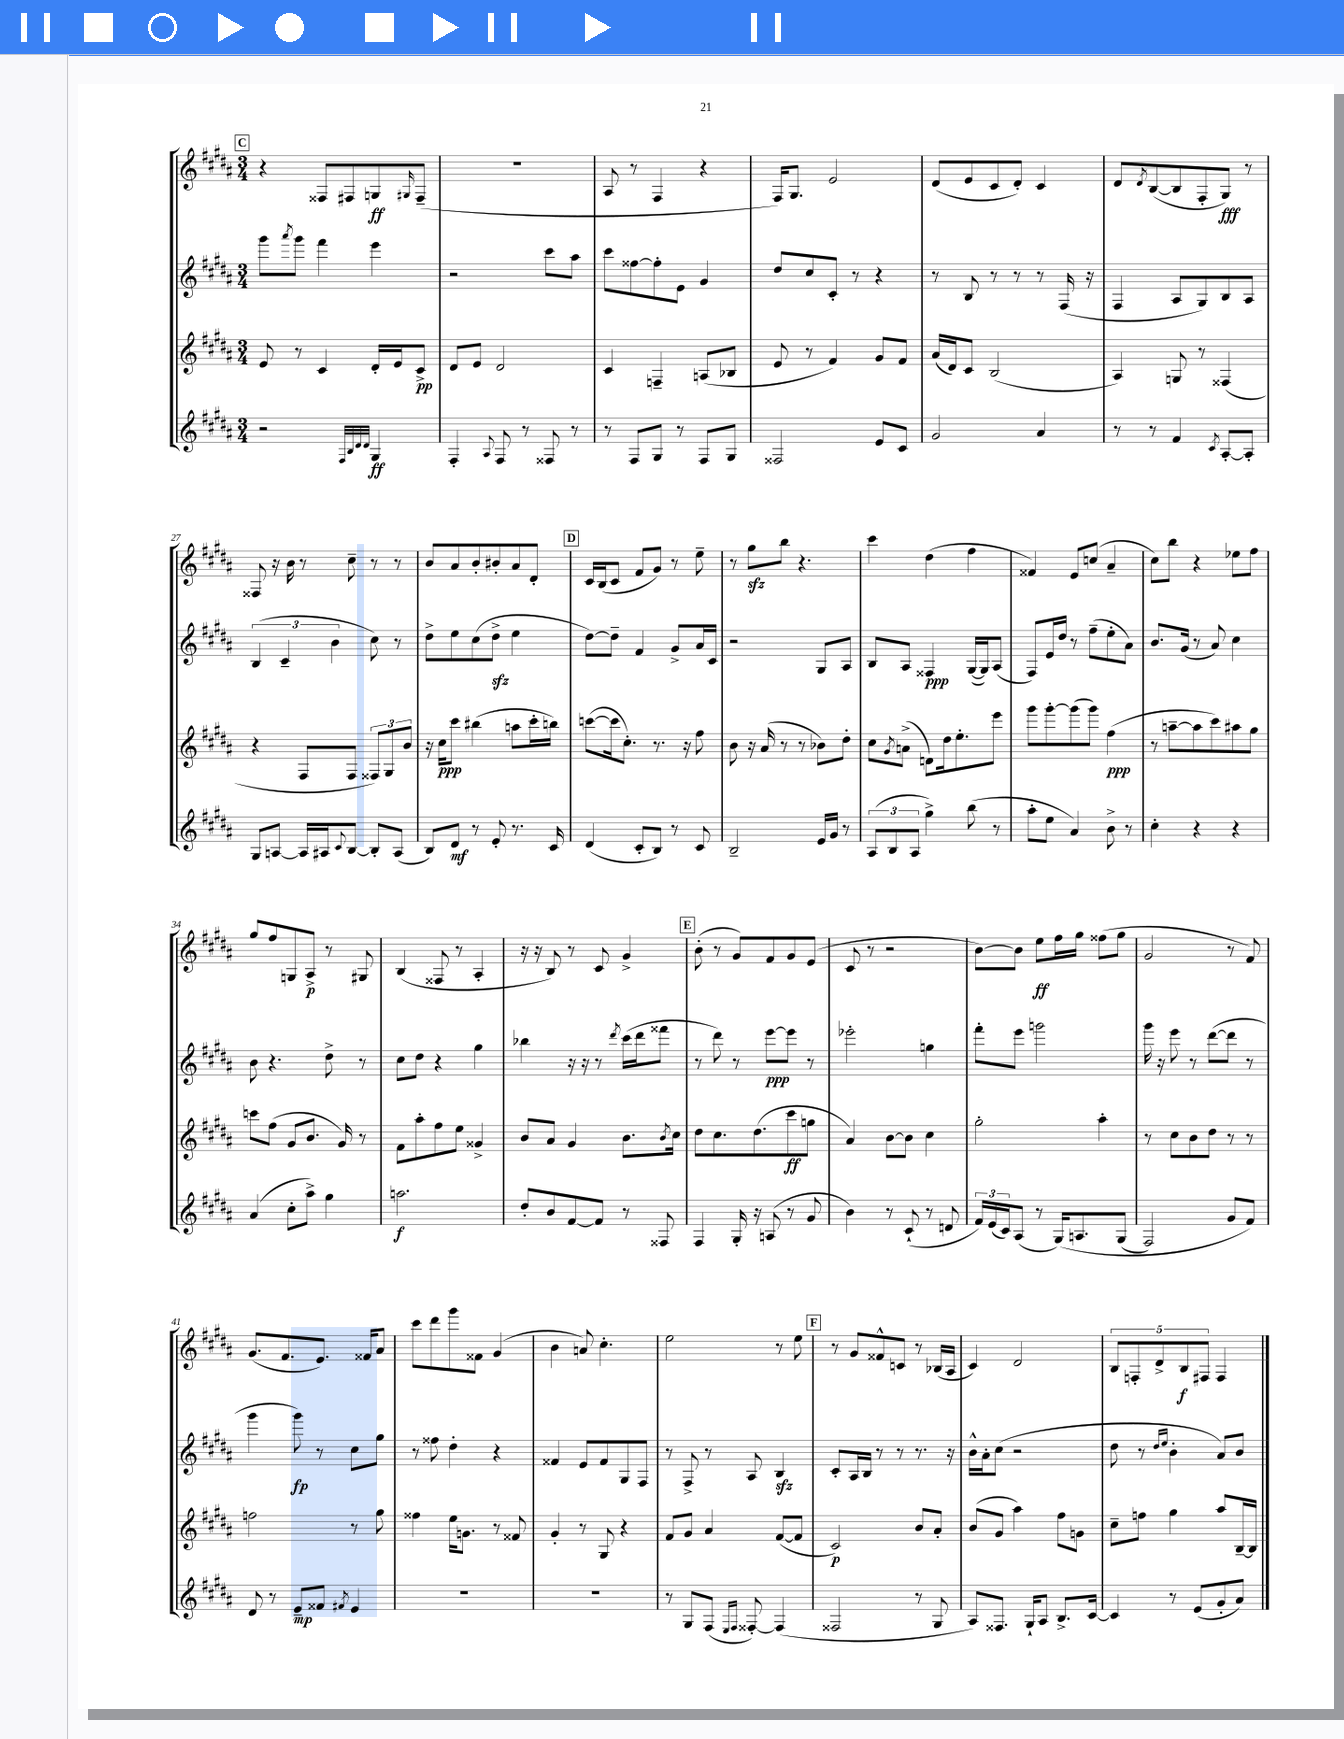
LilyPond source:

<<
\new StaffGroup <<
\new Staff = "s0" {
    \clef treble \key b \major \numericTimeSignature \time 3/4
    \mark \markup { \box "C" } r4 fisis8 fis8 g8\ff \grace { gis16 } fis8--( |
    R2. |
    ais8 r8 fis4 r4 |
    fis16) gis8. e'2 |
    dis'8( e'8 cis'8 dis'8-.) cis'4 |
    dis'8 \acciaccatura { dis'8 } b8~( b8 fis8-. gis8\fff) r8 |
    fisis8 r16 b'16 r8 cis''8-- r8 r8 |
    b'8 ais'8 b'8-. bis'8-. ais'8 dis'8-. |
    \mark \markup { \box "D" } cis'16 b16( cis'8 fis'8 gis'8) r8 e''8-- |
    r8 gis''8\sfz b''8 r4. |
    cis'''4 dis''4( fis''4 |
    fisis'4) e'8 c''8( ais'4-- |
    cis''8) b''8 r4 ees''8 fis''8 |
    gis''8 fis''8 g8 ais8->\p r8 gis8 |
    b4( fisis8 r8 ais4-. |
    r16 r16 b8) r8 cis'8 gis'4-> |
    \mark \markup { \box "E" } b'8-.( r8 gis'8) fis'8 gis'8 e'8( |
    cis'8 r8 r2 |
    b'8~) b'8 e''8\ff fis''16 gis''16 fisis''8( gis''8 |
    gis'2 r8 fis'8) |
    gis'8.( fis'8. e'8.) fisis'16 ais'8 |
    cis'''8 dis'''8 gis'''8 fisis'8 gis'4( |
    b'4 a'8) cis''4.-. |
    e''2 r8 e''8 |
    \mark \markup { \box "F" } r8 gis'8 fisis'8-^ c'8 r8 bes16( ais16 |
    cis'4) dis'2 |
    \tuplet 5/4 { b8 f8-. dis'8-> b8\f fis8 } fis4 \bar "|." |
}
\new Staff = "s1" {
    \clef treble \key b \major \numericTimeSignature \time 3/4
    \mark \markup { \box "C" } gis'''8 \acciaccatura { ais'''8 } gis'''8 fis'''4 e'''4 |
    r2 cis'''8 ais''8 |
    cis'''8 fisis''8~ fisis''8-. e'8 gis'4 |
    dis''8 cis''8 cis'8-. r8 r4 |
    r8 b8 r8 r8 r8 fis16( r16 |
    fis4 ais8 gis8) b8 ais8 |
    \tuplet 3/2 { b4( cis'4-- b'4 } cis''8) r8 |
    dis''8-> e''8 cis''8( dis''8->\sfz e''4 |
    \mark \markup { \box "D" } dis''8~) dis''8-- fis'4 gis'8-> ais'16 cis'16 |
    r2 gis8 ais8 |
    b8 ais8 fisis4\ppp gis16~( gis16) ais8( |
    fis8) e'16 dis''16 r8 fis''8--( e''8-. ais'8) |
    b'8. gis'16( r8 ais'8) cis''4 |
    b'8 r4. dis''8-> r8 |
    cis''8 dis''8 r4 gis''4 |
    bes''4 r16 r16 r8 \acciaccatura { dis'''8 } cis'''16( dis'''16 fisis'''8 |
    \mark \markup { \box "E" } r8 dis'''8) r8 e'''8~\ppp e'''8 r8 |
    ees'''2-. g''4 |
    fis'''8-. e'''8 g'''2 |
    gis'''16 r16 e'''8 r8 dis'''8~( dis'''8 r8 |
    gis'''4 gis'''8\fp) r8 cis''8 gis''8 |
    r8 fisis''8 dis''4-. r4 |
    fisis'4 e'8 fisis'8 gis8 fis8 |
    r8 fis8-> r8 ais8 b4\sfz |
    \mark \markup { \box "F" } cis'8-. ais16 b16 r8 r8 r8. r16 |
    b'16-^ ais'16-. cis''8( r2 |
    dis''8 r8 \grace { dis''16 e''16 } b'4-. ais'8) b'8 \bar "|." |
}
\new Staff = "s2" {
    \clef treble \key b \major \numericTimeSignature \time 3/4
    \mark \markup { \box "C" } e'8 r8 cis'4 dis'16-. e'16 cis'8->\pp |
    dis'8 e'8 dis'2 |
    cis'4 f4-- a8( bes8 |
    e'8 r8 fis'4) gis'8 fis'8 |
    ais'16( dis'16) cis'8 b2( |
    ais4) g8 r8 fisis4( |
    r4 fis8 fis8 \tuplet 3/2 { fisis8) gis8 b'8 } |
    r16 cis''16\ppp cis'''8 bis''4( a''8 cis'''16-. b''16) |
    \mark \markup { \box "D" } c'''8~( c'''16 cis''8.-.) r8. r16 fis''8 |
    b'8 r16 ais'16( r8 r8 bes'8) dis''8-. |
    cis''8 \acciaccatura { gis'8 } a'8->( d'8) dis''16 e''8.-. e'''8 |
    gis'''8 gis'''8~-. gis'''8( gis'''8) fis''4\ppp( |
    r8 a''8~-- a''8 cis'''8) ais''8 gis''8 |
    c'''8 fis''8( gis'8 b'8. gis'16) r8 |
    fis'8 ais''8-. fis''8 e''8 gisis'4-> |
    b'8 ais'8 gis'4 b'8. \acciaccatura { b'8 } cis''16 |
    \mark \markup { \box "E" } dis''8 cis''8. dis''8.( cis'''8\ff g''8 |
    ais'4) b'8~ b'8 cis''4 |
    gis''2-. ais''4-. |
    r8 cis''8 b'8 dis''8 r8 r8 |
    f''2 r8 gis''8 |
    fisis''4 e''16 g'8. r8 fisis'8 |
    gis'4-. r8 gis8 r4 |
    fis'8 gis'8 ais'4 fis'8~( fis'8 |
    \mark \markup { \box "F" } cis'2\p) b'8 ais'8-. |
    b'8( gis'8 ais''4) fis''8 g'8 |
    cis''8-- f''8 gis''4 ais''8 b16~-- b16 \bar "|." |
}
\new Staff = "s3" {
    \clef treble \key b \major \numericTimeSignature \time 3/4
    \mark \markup { \box "C" } r2 \grace { fis32 b32 dis'32 dis'32 } gis4\ff |
    fis4-. \appoggiatura { ais8 } fis8 r8 fisis8 r8 |
    r8 fis8 gis8 r8 fis8 gis8 |
    fisis2 e'8 cis'8 |
    gis'2 ais'4 |
    r8 r8 fis'4 \acciaccatura { cis'8 } ais8~-. ais8-. |
    gis8 a8~ a16 ais16 \appoggiatura { cis'8 } b8~ b8-. ais8( |
    b8) dis'8\mf r8 e'8-. r8. cis'16 |
    \mark \markup { \box "D" } dis'4( cis'8-. b8) r8 cis'8 |
    b2-- e'16 gis'16 r8 |
    \tuplet 3/2 { ais8( b8 ais8 } gis''4->) b''8( r8 |
    ais''8-. e''8 ais'4) b'8-> r8 |
    cis''4-. r4 r4 |
    ais'4( cis''8-. ais''8->) gis''4 |
    a''2.\f |
    dis''8-. b'8 fis'8~ fis'8 r8 fisis8 |
    \mark \markup { \box "E" } fis4 gis16-. r16 a8( r8 gis'8 |
    b'4) r8 cis'8-!( r8 d'8 |
    \tuplet 3/2 { fis'16) e'16( cis'16) } ais8( r8 gis16)\( a8. gis8( |
    fis2) gis'8 fis'8\) |
    dis'8 r8 e'8--\mp fisis'8 \acciaccatura { fis'8 } e'4 |
    R2. |
    R2. |
    r8 gis8 fis8( \grace { e16 fis16 } fisis8~-.) fisis4( |
    \mark \markup { \box "F" } fisis2 r8 gis8 |
    ais8) fisis8. gis16-! ais8 b8.-> cis'16~ |
    cis'4 r8 e'8( gis'8-. ais'8) \bar "|." |
}
>>
>>
\layout { \context { \Score currentBarNumber = #21 } }
